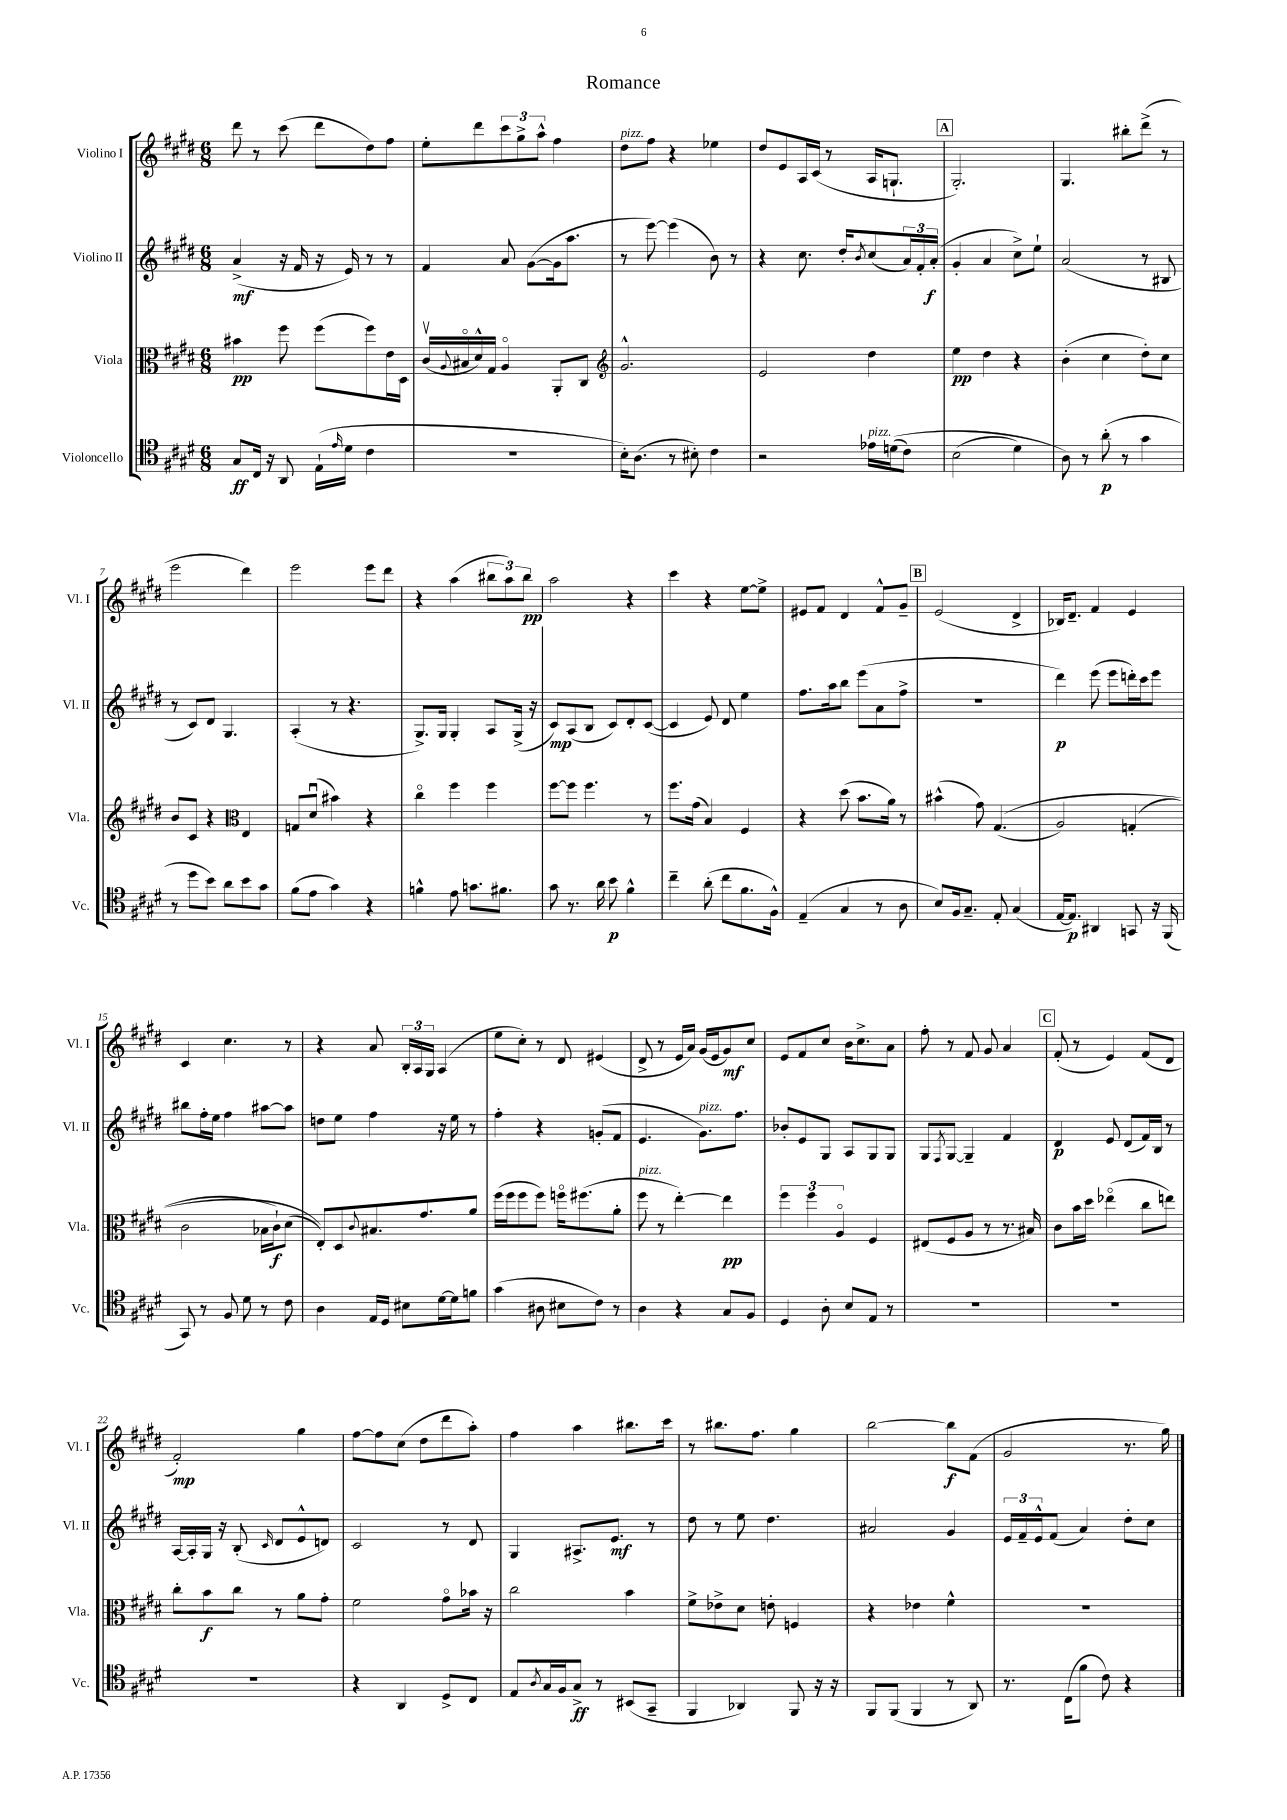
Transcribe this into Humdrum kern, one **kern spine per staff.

**kern	**kern	**kern	**kern
*staff4	*staff3	*staff2	*staff1
*clefC4	*clefC3	*clefG2	*clefG2
*k[f#c#g#d#]	*k[f#c#g#d#]	*k[f#c#g#d#]	*k[f#c#g#d#]
*M6/8	*M6/8	*M6/8	*M6/8
8G#	4b#	(4a^	8ddd#
16C#	.	.	8r
16r	.	.	.
8AA	8ff#	16r	(8ccc#
.	.	16f#	.
(16E`	(8ff#	16r	8ddd#
16qqe	.	.	.
16d#	.	16e)	.
4c#	8ff#)	8r	8dd#)
.	16e	8r	8ff#
.	16D#	.	.
=	=	=	=
2.r	(16c#v	4f#	8ee'
.	8qqA	.	.
.	16B#o	.	.
.	16d#^^)	.	8ddd#
.	16G#	.	.
.	4Ao	8a	12ccc#
.	.	.	12gg#^
.	.	([8g#	.
.	.	.	12aa^^
.	8AA'	16g#]	4ff#
.	.	8.aa	.
.	8C#	.	.
=	=	=	=
*	*clefG2	*	*
16B')	2.g#^^	8r	8dd#
(8.A	.	.	.
.	.	[8eee)	8ff#
8r	.	(4eee]	4r
8B#')	.	.	.
4c#	.	8b)	4ee-
.	.	8r	.
=	=	=	=
2r	2e	4r	8dd#
.	.	.	8e
.	.	8.cc#	16A
.	.	.	(16c#
.	.	.	8r
.	.	16dd#'	.
.	.	8qb	.
16e-	4dd#	(8cc#	16A
&((16d	.	.	8.G`
8c#)	.	24a)	.
.	.	24f#'	.
.	.	(24a'	.
=	=	=	=
(2B	4ee	4g#'	2.G#')
.	4dd#	4a	.
4d#)	4r	8cc#^)	.
.	.	8ee`	.
=	=	=	=
8A&)	(4b'	(2a	4.G#
8r	.	.	.
(8a'	4cc#	.	.
8r	.	.	8bb#'
4g#	8dd#')	8r	(8ddd#^
.	8cc#	8B#	8r
=	=	=	=
8r	8b	8r	2eee
8dd#	8c#	8c#)	.
8b)	4r	8d#	.
8a	.	4.G#	.
*	*clefC3	*	*
8b	4E	.	4ddd#)
8g#	.	.	.
=	=	=	=
(8f#	8G	(4A'	2eee
8e	(8d#u	.	.
4g#)	4b#)	8r	.
.	.	4.r	.
4r	4r	.	8eee
.	.	.	8ddd#
=	=	=	=
4f^^	4cc#o	8.G#^)	4r
.	.	16G#	.
8e	4ff#	4G#'	(4aa
8.g	.	.	.
.	4ff#	8A	12bb#
8.f#	.	.	.
.	.	.	12aa)
.	.	(16G#^	.
.	.	.	12bb#
.	.	16r	.
=	=	=	=
8g#	[8ff#	8c#)	2aa
8.r	8ff#]	(8A	.
.	4.ff#	8B	.
16a	.	.	.
8b	.	8c#)	.
4f#^^	.	8d#'	4r
.	8r	([8c#	.
=	=	=	=
4cc#~	8.ff#	4c#]	4ccc#
.	(16g#	.	.
(8a'	4B)	8e)	4r
8cc#	.	8d#	.
8.f#	4F#	4ee	[8ee
.	.	.	8ee^]
16F#^^)	.	.	.
=	=	=	=
(4E~	4r	8.ff#	8e#
.	.	.	8f#
.	.	16aa	.
4G#	(8dd#	8bb	4d#
.	8.b	(8eee	.
8r	.	8a	8f#^^
.	16a)	.	.
8A	8r	8ff#^	8g#~
=	=	=	=
8B)	(4b#^^	2.r	(2e
16F#	.	.	.
8.G#~	.	.	.
.	8g#)	.	.
8E'	&((4.G#	.	.
(4G#	.	.	4d#^
=	=	=	=
[16E	2A)	4ddd#)	16B-)
8.E])	.	.	8.d#~
4AA#	.	(8eee	4f#
.	.	8eee	.
8GG	(4G'	16ddd')	4e
.	.	16ccc#	.
16r	.	8eee	.
(16FF#	.	.	.
=	=	=	=
8GG#)	2c#	8bb#	4c#
8r	.	16ff#'	.
.	.	16ee	.
8F#	.	4ff#	4.cc#
8d#	.	.	.
8r	16B-	[8aa#	.
.	16c#`)	.	.
8c#	(8d#	8aa#]	8r
=	=	=	=
4A	8E')&)	8dd	4r
.	8D#	8ee	.
.	8qqc#	.	.
16E	8.B#	4ff#	8a
16D#	.	.	.
8B#	.	.	24B'
.	.	.	24A
.	8.g#	.	.
.	.	.	24G#
[16d#	.	16r	(4A
16d#]	.	16ee	.
8f	8a	8r	.
=	=	=	=
(4g#	(16ff#	4ff#'	8ee
.	16ff#	.	.
.	8ff#	.	8cc#')
8A#	8ff#)	4r	8r
8B#	16ffo	.	8d#
.	(8.ff#	.	.
8c#)	.	(8g'	(4e#
8r	8a'	8f#	.
=	=	=	=
4A	8ff#	4.e	8d#^
.	8r	.	8r
4r	[4ee')	.	16e
.	.	.	16a)
.	.	8.g#)	(16g#
.	.	.	16e
8G#	4ee]	.	8g#)
.	.	8.ff#	.
8F#	.	.	8cc#
=	=	=	=
4D#	6ff#	8b-'	8e
.	.	8e	8f#
.	6ff#	.	.
8A'	.	8G#	8cc#
.	6Ao	.	.
8B	.	8A	16b
.	.	.	8.cc#^
8E	4F#	8G#	.
8r	.	8G#	8a
=	=	=	=
2.r	(8E#	8G#	8ff#'
.	.	8qF#	.
.	8F#	[8G#	8r
.	8A	4G#~]	8f#
.	8r	.	8g#
.	8.r	4f#	4a
.	16B#)	.	.
=	=	=	=
2.r	8c#	4d#	(8f#'
.	16b	.	8r
.	16dd#	.	.
.	(4ee-o	8e	4e)
.	.	(8d#	.
.	8cc#	16f#)	(8f#
.	.	16B	.
.	8ee)	8r	8d#
=	=	=	=
2.r	8cc#'	[16A	2f#')
.	.	16A']	.
.	8b	16G#	.
.	.	16r	.
.	8cc#	(8B'	.
.	.	16qqc#	.
.	8r	8d#	.
.	8a	8e^^	4gg#
.	8g#'	8d)	.
=	=	=	=
4r	2f#	2c#	[8ff#
.	.	.	8ff#]
4AA	.	.	(8cc#
.	.	.	8dd#
8D#^	8g#o	8r	8ddd#
8C#	16b-	8d#	8aa')
.	16r	.	.
=	=	=	=
8E	2cc#	4G#	4ff#
8qA	.	.	.
16G#	.	.	.
16F#	.	.	.
8G#^	.	8.A#^	4aa
8r	.	.	.
.	.	8.e	.
(8BB#	4b	.	8.bb#
8GG#~	.	8r	.
.	.	.	16ccc#
=	=	=	=
4FF#	8f#^	8dd#	8r
.	8e-^	8r	8.bb#
4AA-)	8d#	8ee	.
.	.	.	8.ff#
.	8e'	4.dd#	.
8FF#	4F	.	4gg#
16r	.	.	.
16r	.	.	.
=	=	=	=
8FF#	4r	2a#	[2bb
(8FF#	.	.	.
4FF#	4e-	.	.
8r	4f#^^	4g#	8bb]
8AA)	.	.	(8f#
=	=	=	=
8.r	2.r	24e	2g#
.	.	24f#~	.
.	.	24e^^	.
.	.	(8f#	.
(16C#	.	.	.
8f#	.	4a)	.
8c#)	.	.	.
4r	.	8dd#'	8.r
.	.	8cc#	.
.	.	.	16gg#)
==	==	==	==
*-	*-	*-	*-
